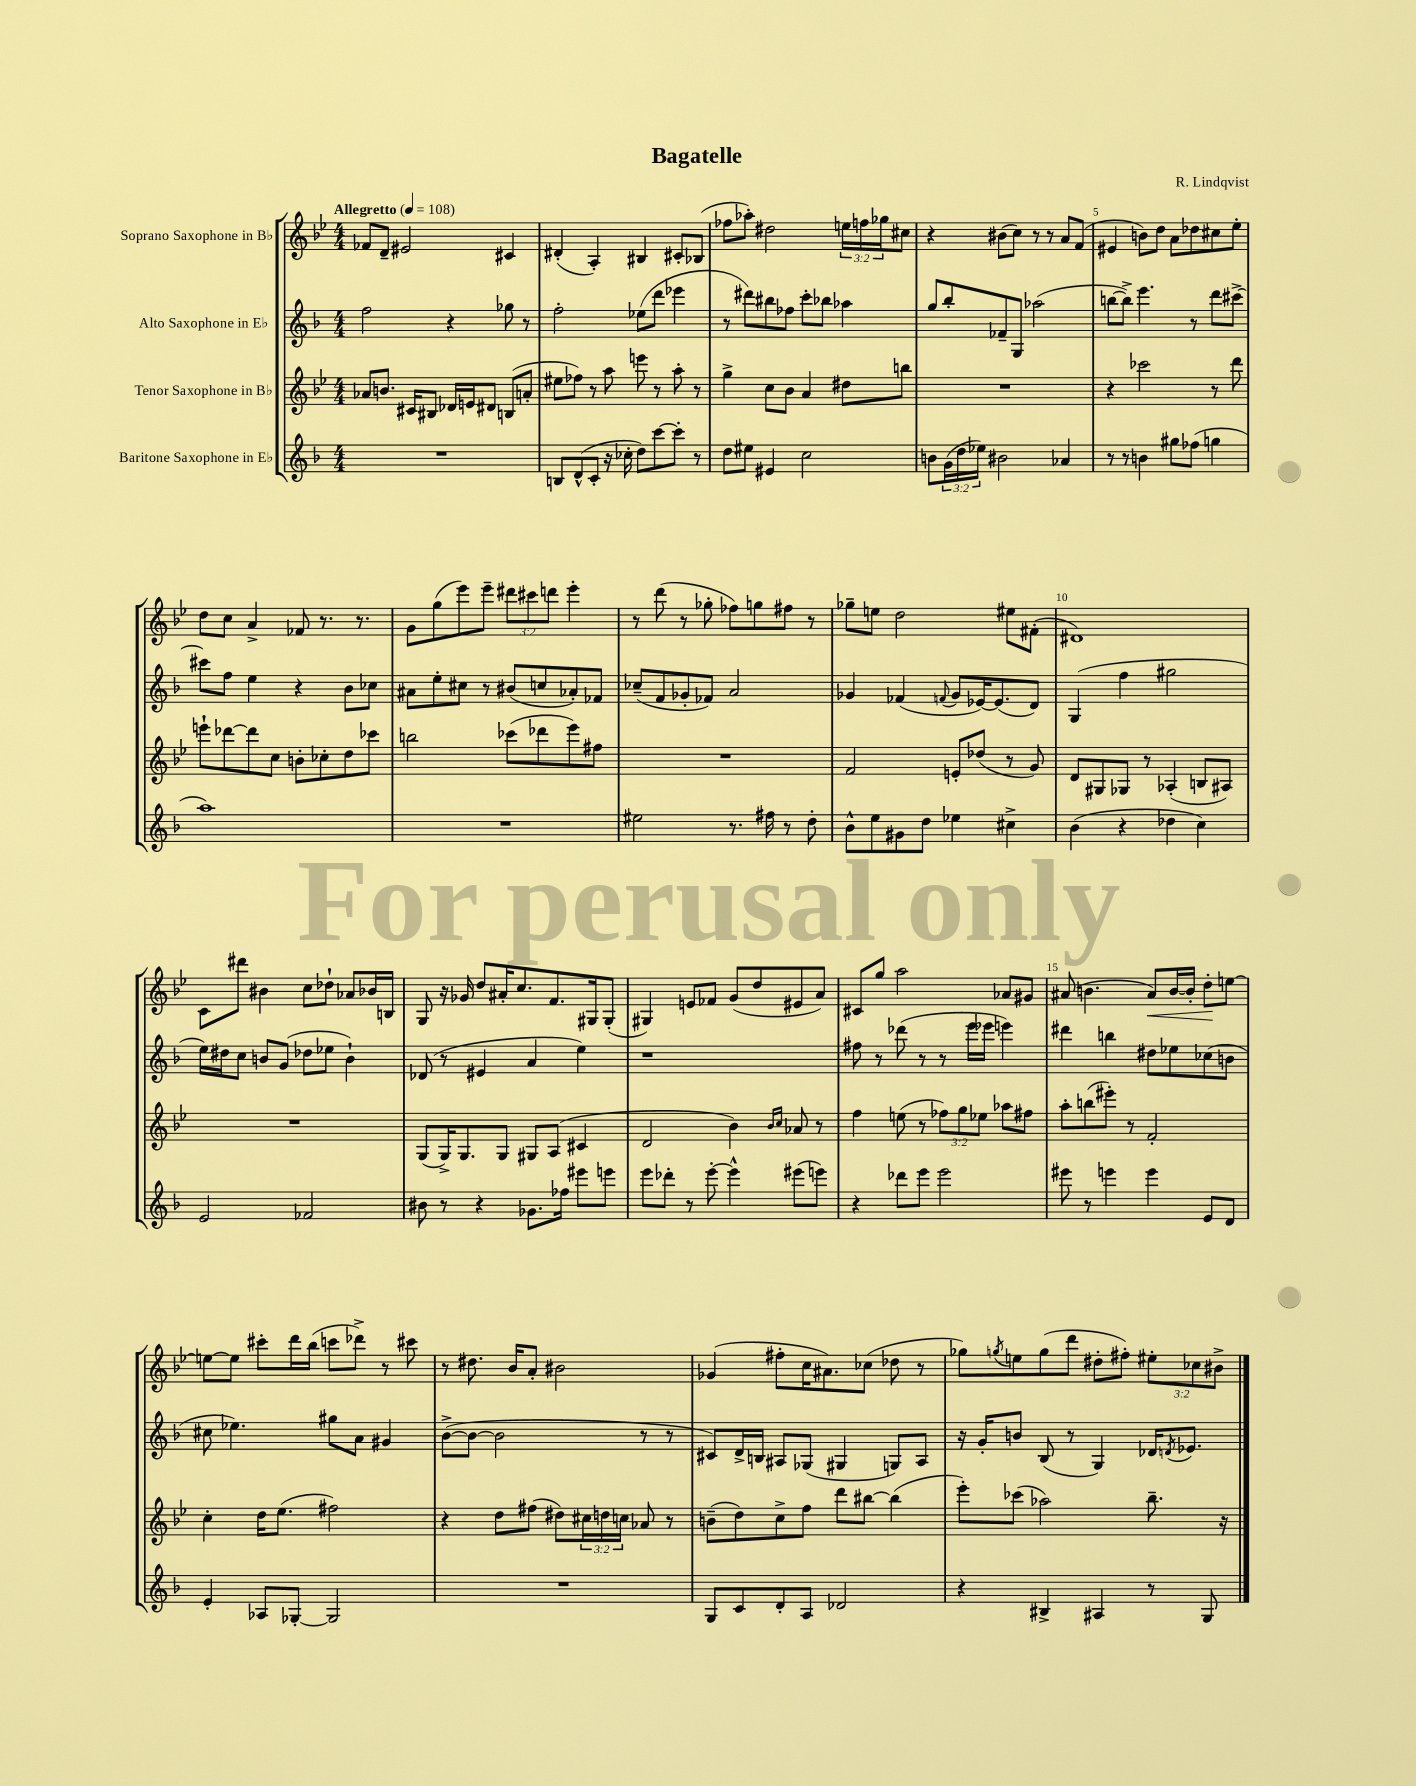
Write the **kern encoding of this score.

**kern	**kern	**kern	**kern
*staff4	*staff3	*staff2	*staff1
*clefG2	*clefG2	*clefG2	*clefG2
*k[b-]	*k[b-e-]	*k[b-]	*k[b-e-]
*M4/4	*M4/4	*M4/4	*M4/4
*MM108	*MM108	*MM108	*MM108
1r	8a-/L	2ff\	8f-/L
.	8.b/J	.	8d~/J
.	.	.	2e#/
.	16c#/LK	.	.
.	8B#/J	.	.
.	16d-/LL	4r	.
.	16e/J	.	.
.	8d#/J	.	.
.	(8B/L	8gg-\	4c#/
.	8a'/J	8r	.
=	=	=	=
8B/L	8ee#\L	2ff'\	(4d#'/
(8d^^/	8ff-\J)	.	.
8c'/J	8r	.	4A'/)
16r	8aa\	.	.
16cc-'\	.	.	.
8dd\L)	8eee\	(8ee-\L	4B#/
[8ccc\	8r	8ddd\J	.
8ccc'\]J	8aa'\	4eee-\	8c#'/L
8r	8r	.	(8B-/J
=	=	=	=
8dd\L	4gg^\	8r	8ff-\L
8ee#\J	.	8ddd#\L)	8aa-'\J)
4e#/	8cc\L	8bb#\	2dd#\
.	8b-\J	8ff-\J	.
2cc\	4a/	8ccc'\L	.
.	.	8bb-\J	.
.	8dd#\L	4aa-\	24ee\LL
.	.	.	24ff\
.	.	.	24gg-\J
.	8bb\J	.	8cc#\J
=	=	=	=
8b\L	1r	8gg/L	4r
(24g\L	.	8bb-'/	.
24dd\	.	.	.
24ee-\JJ)	.	.	.
2b#\	.	8f-~/	(8b#\L
.	.	8G/J	8cc\J)
.	.	(2aa-\	8r
.	.	.	8r
4a-/	.	.	8a/L
.	.	.	(8f/J
=	=	=	=
8r	4r	[8bb\L	4e#/
8r	.	8bb^\]J)	.
4b\	2ccc-\	4.eee\	8b\L)
.	.	.	8dd\J
8gg#\L	.	.	8a\L
(8ff-\J	.	8r	8dd-\
4gg\	8r	8ddd\L	8cc#\
.	8ddd\	[8ccc#^\J	8ee-'\J
=	=	=	=
1aa)	8eee`\L	8ccc#\]L	8dd\L
.	[8ddd-\	8ff\J	8cc\J
.	8ddd-\]	4ee\	4a^/
.	8cc\J	.	.
.	8b'\L	4r	8f-/
.	8cc-'\	.	8.r
.	8dd\	8b-\L	.
.	.	.	8.r
.	8ccc-\J	8cc-\J	.
=	=	=	=
1r	2bb\	8a#\L	8g\L
.	.	8ee'\	(8gg\
.	.	8cc#\J	8eee-\)
.	.	8r	8eee-~\J
.	(8ccc-\L	(8b#/L	12ddd#\L
.	.	.	12ccc#\
.	8ddd-\	8cc/	.
.	.	.	12ddd\J
.	8eee-\)	8a-'/)	4eee-'\
.	8ff#\J	8f-/J	.
=	=	=	=
2ee#\	1r	(8cc-~/L	8r
.	.	8f/	(8ddd\
.	.	8g-'/	8r
.	.	8f-/J)	8gg-'\
8.r	.	2a/	8ff-\L)
.	.	.	8gg\
16ff#\	.	.	.
8r	.	.	8ff#\J
8dd'\	.	.	8r
=	=	=	=
8b-^^\L	2f/	4g-/	8gg-~\L
8ee\	.	.	8ee\J
8g#\	.	(4f-/	2dd\
8dd\J	.	.	.
.	.	8qqf/	.
4ee-\	8e'/L	8g-/L	.
.	(8dd-/J	[16e-/K)	.
.	.	(8.e-/]	.
4cc#^\	8r	.	8ee#\L
.	8g/)	8d/J)	(8f#'\J
=	=	=	=
(4b-\	8d/L	(4G/	1d#)
.	8G#/	.	.
4r	8G-/J	4ff\	.
.	8r	.	.
4dd-\	(4A-'/	2gg#\	.
4cc\)	8B/L	.	.
.	8A#/J)	.	.
=	=	=	=
2e/	1r	16ee\LL)	8c\L
.	.	16dd#\J	.
.	.	8cc\J	8ddd#\J
.	.	8b/L	4b#\
.	.	(8g/J	.
2f-/	.	8dd-\L	8cc\L
.	.	8ee-\J	8dd-`\J
.	.	4b`\)	8a-/L
.	.	.	16b-/L
.	.	.	16B/JJ
=	=	=	=
8b#\	(8G/L	(8d-/	8G/
8r	16G^/K)	8r	16r
.	8.G/	.	16g-/
4r	.	4e#/	8dd/L
.	8G/J	.	16a#'/K
.	.	.	8.cc/
8.g-\L	8G#/L	4a/	.
.	(8A/J	.	8.f/
16ff-\Jk	.	.	.
8eee#\L	4c#/	4ee\)	.
.	.	.	16G#/k
8eee\J	.	.	(8G#'/J
=	=	=	=
8eee\L	2d/	1r	4G#/)
8ddd-'\J	.	.	.
8r	.	.	8e/L
[8eee'\	.	.	8f-/J
4eee^^\]	4b-\)	.	(8g/L
.	.	.	8dd/
.	16qqb-/LL	.	.
.	16qqcc/JJ	.	.
(8eee#\L	8a-/	.	8e#/
8eee\J)	8r	.	8a/J)
=	=	=	=
4r	4ff\	8ff#\	8c#/L
.	.	8r	8gg/J
8ddd-\L	(8ee\	(8ddd-\	2aa\
8eee\J	8r	8r	.
2eee\	12ff-\L)	8r	.
.	12gg\	.	.
.	.	16eee\LL	.
.	12ee-\J	.	.
.	.	16eee-\JJ	.
.	8aa-\L	4eee\)	8a-/L
.	8ff#\J	.	8g#/J
=	=	=	=
8eee#\	8aa'\L	4ddd#\	(8a#/
8r	(8bb\	.	4.b\
4eee\	8eee#'\J)	4bb\	.
.	8r	.	.
4eee\	2f'/	8dd#\L	8a#/L)
.	.	8ee-\	[16b/L
.	.	.	16b'/]JJ
8e/L	.	(8cc-\	8dd'\L
8d/J	.	8b\J	[8ee\J
=	=	=	=
4e'/	4cc'\	8cc#\	8ee\_L
.	.	4.ee-\)	8ee\]J
8A-/L	16dd\LK	.	8ccc#'\L
.	(8.ee-\J	.	.
[8G-'/J	.	.	16ddd\L
.	.	.	(16bb-\JJ
2G-/]	2ff#\)	8gg#\L	8ccc\L
.	.	8a\J	8ddd-^\J)
.	.	4g#/	8r
.	.	.	8ccc#\
=	=	=	=
1r	4r	([8b-^\L	8r
.	.	8b-\_J	8.dd#\
.	8dd\L	2b-\]	.
.	.	.	16b-/LK
.	(8ff#\J	.	8a'/J
.	8dd#\L)	.	2b#\
.	24cc#\L	.	.
.	24dd\	.	.
.	24cc\JJ	.	.
.	8a-/	8r	.
.	8r	8r	.
=	=	=	=
8G/L	(8b~\L	8c#/L)	(4g-/
8c/	8dd\)	16d^/L	.
.	.	16B/JJ	.
8d'/	8cc^\	8A#/L	8ff#'\L
8A/J	8ff\J	(8G-/J	16cc\K
.	.	.	8.a#\)
2d-/	8ddd\L	4G#/	.
.	[8bb#\J	.	(8cc-\J
.	(4bb#\]	8G/L)	8dd-\
.	.	8A#/J	8r
=	=	=	=
4r	8eee-'\L)	16r	8gg-\L)
.	.	16g'/LK	.
.	.	.	8qgg/
.	(8ccc-\J	8b/J	8ee\
4B#^/	2aa-\)	(8B-/	(8gg\
.	.	8r	8ddd\J
4A#/	.	4G/)	8dd#'\L
.	.	.	8ff#'\J)
8r	8.bb-~\	16d-/LK	12ee#'\L
.	.	8qd/	.
.	.	8.e-/J	.
.	.	.	12cc-\
8G/	.	.	.
.	.	.	12b#^\J
.	16r	.	.
==	==	==	==
*-	*-	*-	*-
